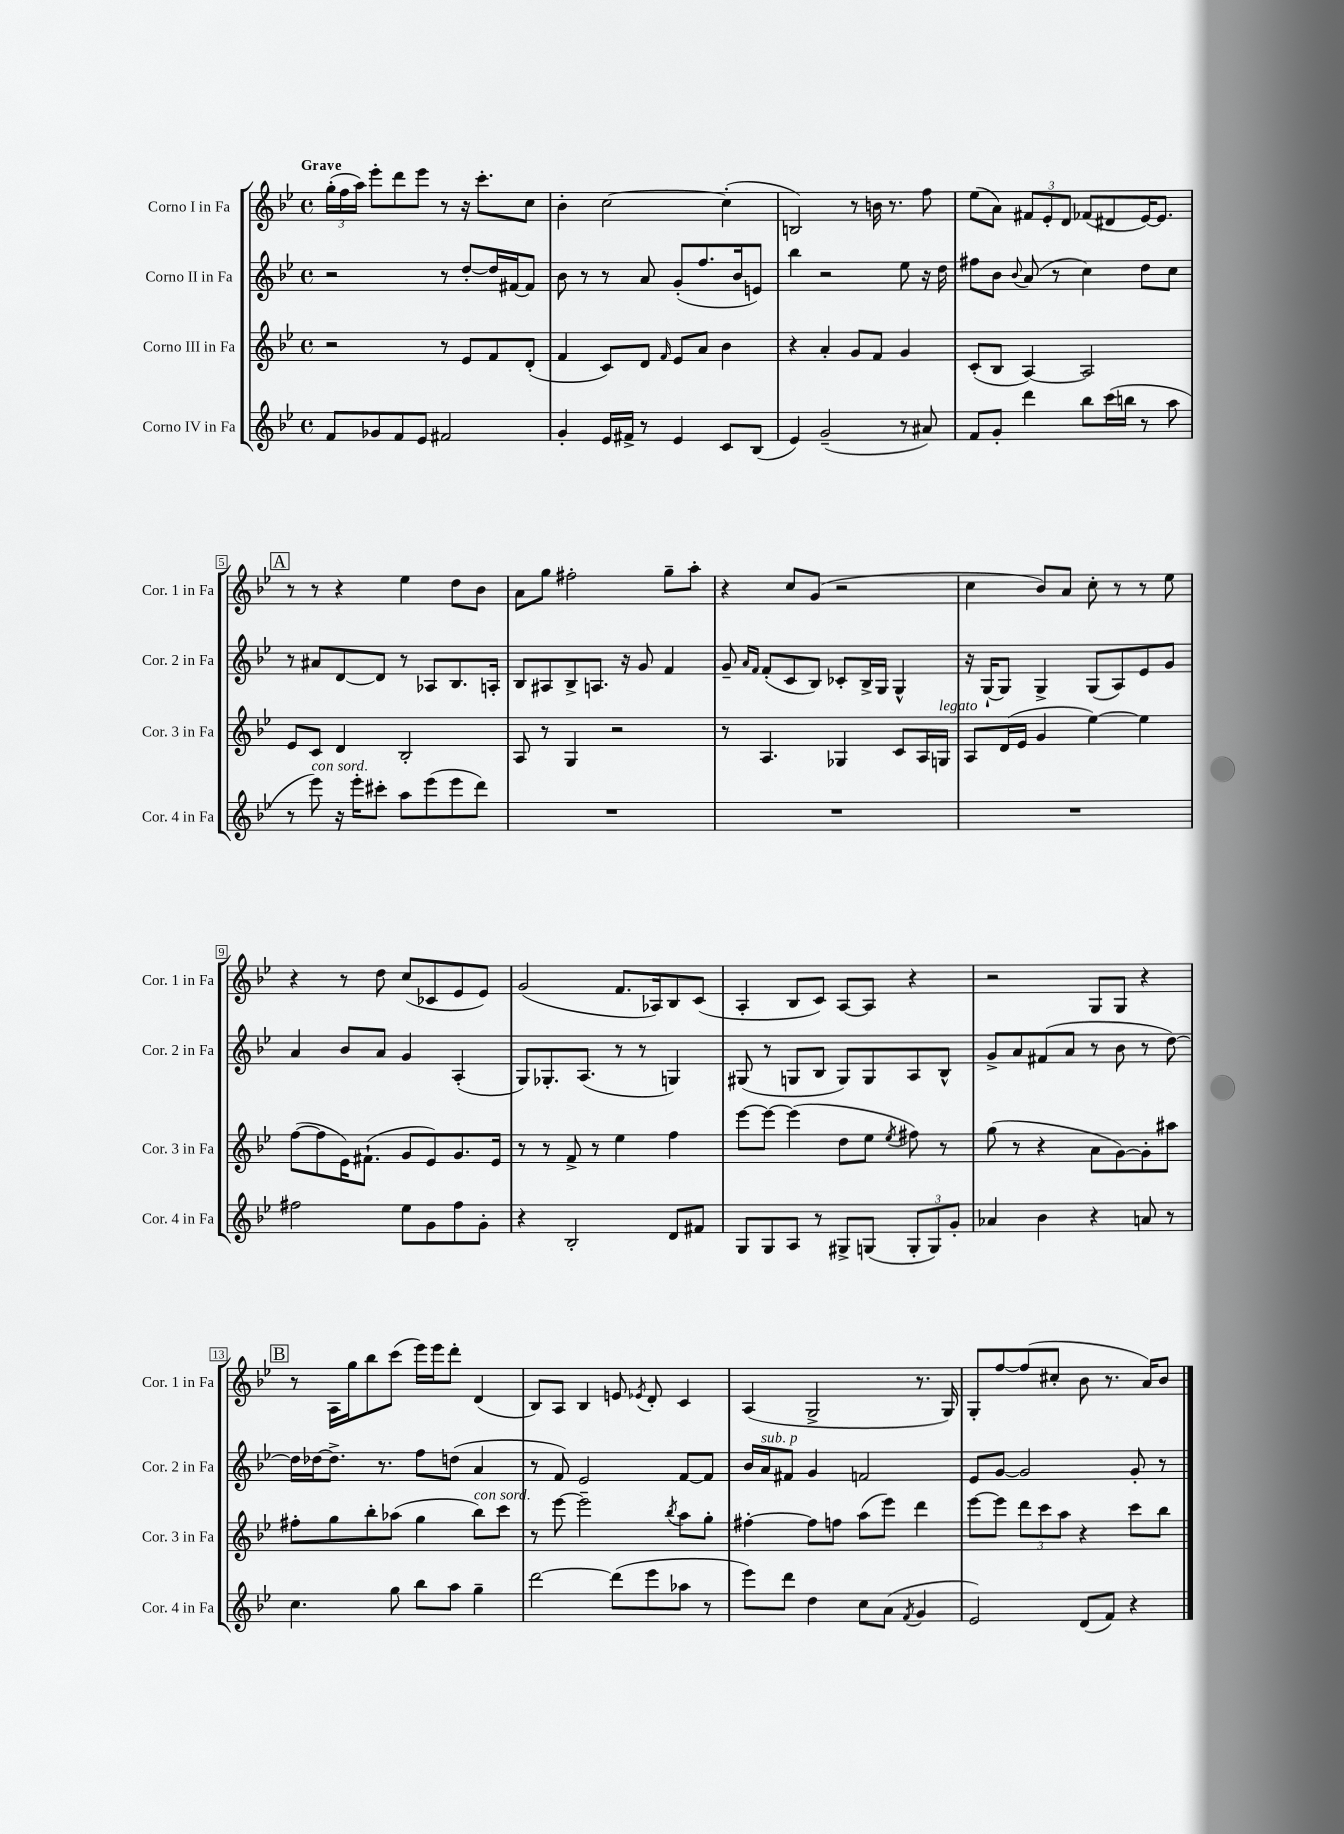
<<
\new StaffGroup <<
\new Staff = "s0" \with { instrumentName = "Corno I in Fa" shortInstrumentName = "Cor. 1 in Fa" } {
    \clef treble \key bes \major \defaultTimeSignature \time 4/4 \tempo "Grave"
    \autoBeamOff \tuplet 3/2 { g''16[-.( f''16 a''16]) } ees'''8[-. d'''8 ees'''8] r8 r16 c'''8.[-. c''8] |
    bes'4-. c''2~ c''4-.( |
    b2) r8 b'16 r8. f''8 |
    ees''8[( a'8]) \tuplet 3/2 { fis'8[ ees'8-. d'8] } fes'8[( dis'8 ees'16~) ees'8.] |
    \mark \markup { \box "A" } r8 r8 r4 ees''4 d''8[ bes'8] |
    a'8[ g''8] fis''2-. g''8[-- a''8]-. |
    r4 c''8[ g'8]( r2 |
    c''4 bes'8[) a'8] c''8-. r8 r8 ees''8 |
    r4 r8 d''8 c''8[( ces'8 ees'8 ees'8]) |
    g'2( f'8.[ aes16) bes8 c'8]( |
    a4-. bes8[ c'8]) a8[~ a8] r4 |
    r2 g8[ g8] r4 |
    \mark \markup { \box "B" } r8 a16[ g''16 bes''8 c'''8]( ees'''16[) ees'''16 d'''8]-. d'4( |
    bes8[) a8] bes4 e'8 \acciaccatura { ees'8 } d'8-. c'4 |
    a4( g2-> r8. g16) |
    g8[-. f''8~ f''8( cis''8]-. bes'8 r8. a'16[) bes'8] \bar "|." |
}
\new Staff = "s1" \with { instrumentName = "Corno II in Fa" shortInstrumentName = "Cor. 2 in Fa" } {
    \clef treble \key bes \major \defaultTimeSignature \time 4/4
    \autoBeamOff r2 r8 d''8[~-. d''16 fis'16~ fis'8] |
    bes'8 r8 r8 a'8 g'8[-.( f''8. bes'16 e'8]) |
    bes''4 r2 ees''8 r16 d''16 |
    fis''8[ bes'8] \appoggiatura { bes'8 } a'8( r8 c''4) d''8[ c''8] |
    \mark \markup { \box "A" } r8 ais'8[ d'8~ d'8] r8 aes8[ bes8. a16]-. |
    bes8[ ais8 bes8-> a8.] r16 g'8 f'4 |
    g'8-- \grace { a'16[ f'16] } f'8[-.( c'8 bes8]) ces'8[-. bes16-> g16] g4-^ |
    r16 g16[~-! g8] g4-> g8[( a8) ees'8 g'8] |
    a'4 bes'8[ a'8] g'4 a4-.( |
    g8[) ges8.-. a8.]( r8 r8 g4) |
    gis8( r8 g8[ bes8] g8[) g8 a8 bes8]-^ |
    g'8[-> a'8 fis'8( a'8] r8 bes'8 r8 d''8~) |
    \mark \markup { \box "B" } d''16[ des''16~ des''8.]-> r8. f''8[ d''8]( a'4 |
    r8 f'8) ees'2 f'8[~ f'8] |
    bes'16[ a'16^\markup { \italic "sub. p" } fis'8] g'4 f'2 |
    ees'8[ g'8]~ g'2 g'8-. r8 \bar "|." |
}
\new Staff = "s2" \with { instrumentName = "Corno III in Fa" shortInstrumentName = "Cor. 3 in Fa" } {
    \clef treble \key bes \major \defaultTimeSignature \time 4/4
    \autoBeamOff r2 r8 ees'8[ f'8 d'8]-.( |
    f'4 c'8[) d'8] \grace { f'16 } ees'8[ a'8] bes'4 |
    r4 a'4-. g'8[ f'8] g'4 |
    c'8[-.( bes8] a4~) a2 |
    \mark \markup { \box "A" } ees'8[ c'8] d'4 bes2-. |
    a8 r8 g4 r2 |
    r8 a4. ges4 c'8[ a16 g16]^\markup { \italic "legato" } |
    a8[ d'16( ees'16] g'4 ees''4~) ees''4 |
    f''8[~( f''8 ees'16) fis'8.]-!( g'8[ ees'8) g'8. ees'16] |
    r8 r8 f'8-> r8 ees''4 f''4 |
    ees'''8[~ ees'''8]~ ees'''4( d''8[ ees''8] \acciaccatura { ees''8 } fis''8) r8 |
    g''8( r8 r4 a'8[ g'8~) g'8-. ais''8] |
    \mark \markup { \box "B" } fis''8[-. g''8 bes''8-. aes''8]( g''4 bes''8[^\markup { \italic "con sord." }) c'''8] |
    r8 ees'''8~ ees'''2-- \acciaccatura { bes''8 } a''8[ g''8]-. |
    fis''4~-. fis''8[ f''8] a''8[( ees'''8]) d'''4 |
    ees'''8[~ ees'''8] \tuplet 3/2 { d'''8[ c'''8 a''8] } r4 c'''8[ bes''8] \bar "|." |
}
\new Staff = "s3" \with { instrumentName = "Corno IV in Fa" shortInstrumentName = "Cor. 4 in Fa" } {
    \clef treble \key bes \major \defaultTimeSignature \time 4/4
    \autoBeamOff f'8[ ges'8 f'8 ees'8] fis'2 |
    g'4-. ees'16[ fis'16]-> r8 ees'4 c'8[ bes8]( |
    ees'4) g'2--( r8 ais'8) |
    f'8[ g'8]-. d'''4 bes''8[ c'''16( b''16] r8 a''8 |
    \mark \markup { \box "A" } r8 ees'''8^\markup { \italic "con sord." }) r16 ees'''16[-. cis'''8]-. a''8[ ees'''8( ees'''8 d'''8]) |
    R1 |
    R1 |
    R1 |
    fis''2 ees''8[ g'8 fis''8 g'8]-. |
    r4 bes2-. d'8[ fis'8] |
    g8[ g8 a8] r8 gis8[-> g8]( \tuplet 3/2 { g8[-. g8) g'8]-. } |
    aes'4 bes'4 r4 a'8 r8 |
    \mark \markup { \box "B" } c''4. g''8 bes''8[ a''8] g''4-- |
    d'''2~ d'''8[( ees'''8 aes''8] r8 |
    ees'''8[) d'''8] d''4 c''8[ a'8]( \acciaccatura { f'8 } g'4 |
    ees'2) d'8[( f'8]) r4 \bar "|." |
}
>>
>>
\layout { \context { \Score \override BarNumber.stencil = #(make-stencil-boxer 0.1 0.3 ly:text-interface::print) } }
